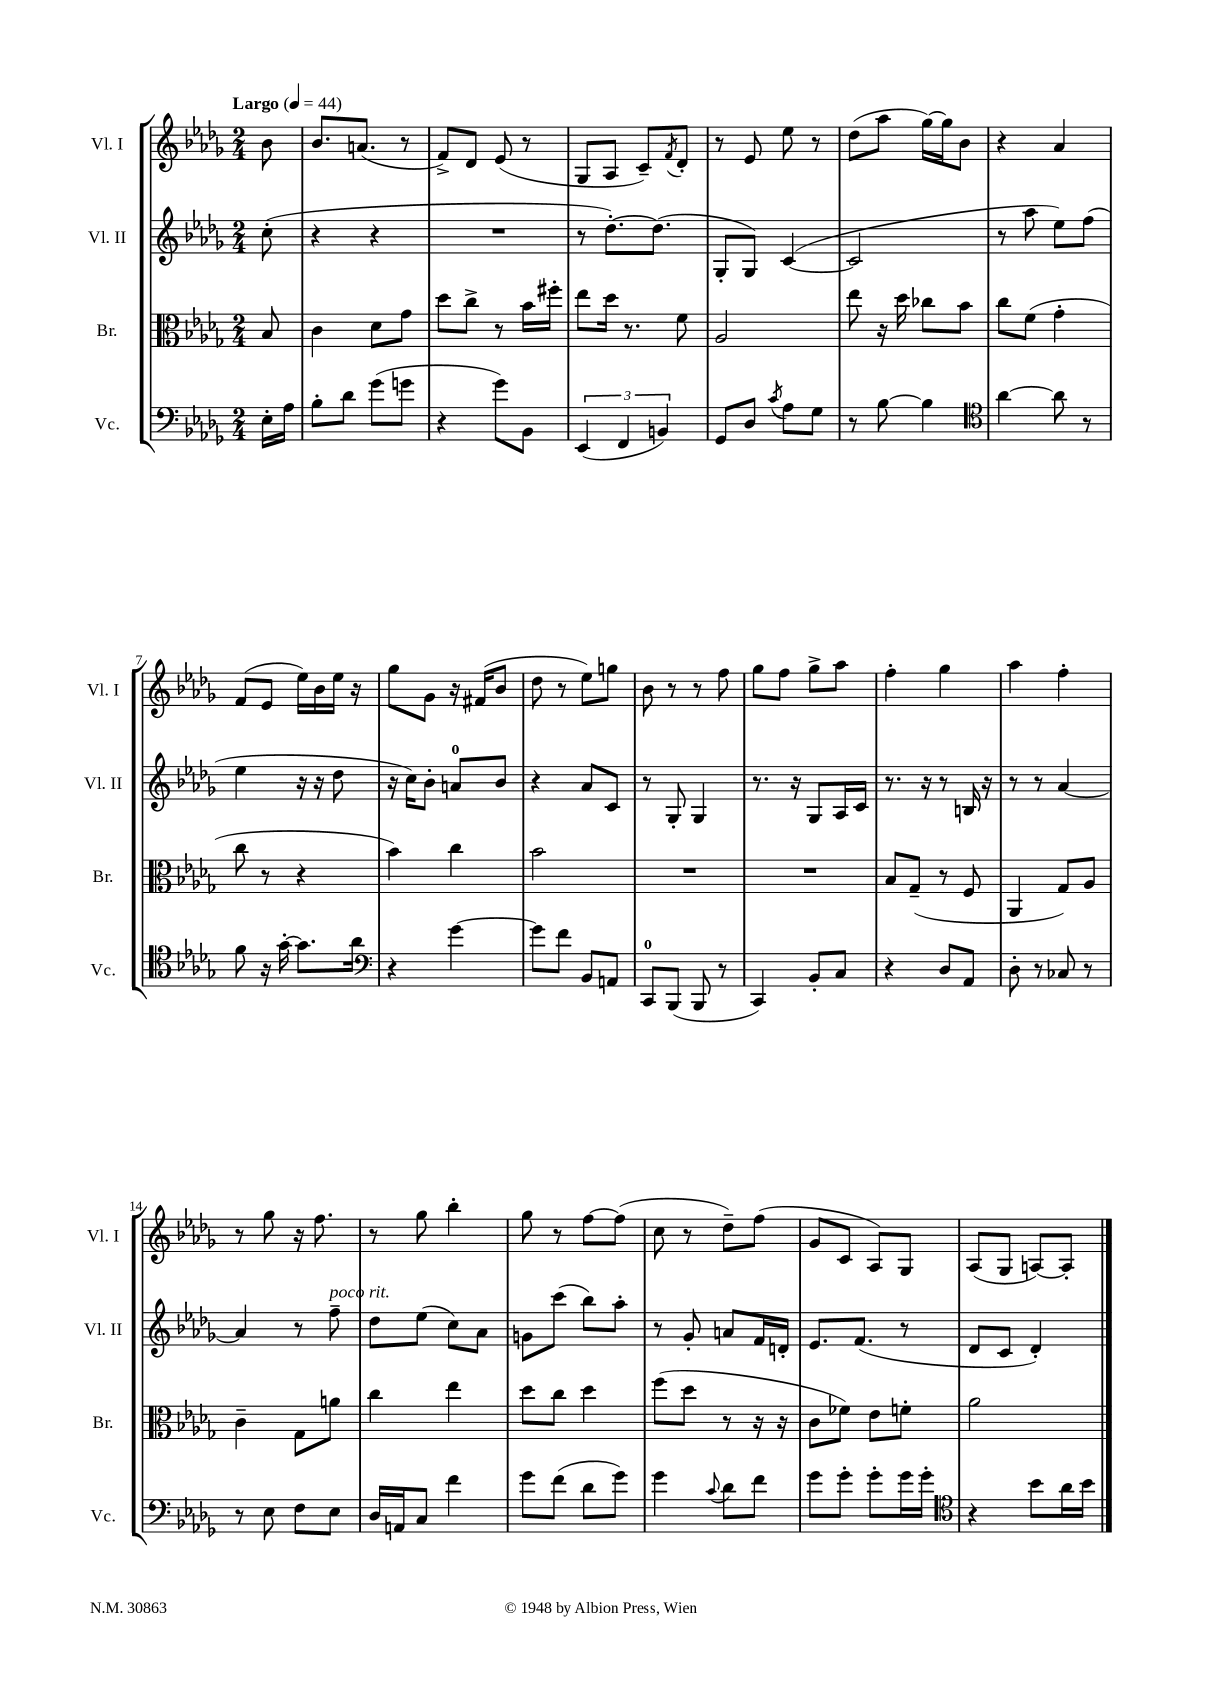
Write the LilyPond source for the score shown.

<<
\new StaffGroup <<
\new Staff = "s0" \with { instrumentName = "Vl. I" shortInstrumentName = "Vl. I" } {
    \clef treble \key des \major \numericTimeSignature \time 2/4 \partial 8 \tempo "Largo" 4 = 44
    bes'8 |
    bes'8. a'8.( r8 |
    f'8->) des'8 ees'8( r8 |
    ges8 aes8 c'8--) \acciaccatura { f'8 } des'8-. |
    r8 ees'8 ees''8 r8 |
    des''8( aes''8 ges''16~) ges''16 bes'8 |
    r4 aes'4 |
    f'8( ees'8 ees''16) bes'16 ees''16 r16 |
    ges''8 ges'8 r16 fis'16( bes'8 |
    des''8 r8 ees''8) g''8 |
    bes'8 r8 r8 f''8 |
    ges''8 f''8 ges''8-> aes''8 |
    f''4-. ges''4 |
    aes''4 f''4-. |
    r8 ges''8 r16 f''8. |
    r8 ges''8 bes''4-. |
    ges''8 r8 f''8~ f''8( |
    c''8 r8 des''8--) f''8( |
    ges'8 c'8 aes8) ges8 |
    aes8( ges8 a8~) a8-. \bar "|." |
}
\new Staff = "s1" \with { instrumentName = "Vl. II" shortInstrumentName = "Vl. II" } {
    \clef treble \key des \major \numericTimeSignature \time 2/4 \partial 8
    c''8-.( |
    r4 r4 |
    R2 |
    r8 des''8.~-.) des''8.( |
    ges8-. ges8) c'4~( |
    c'2 |
    r8 aes''8 ees''8) f''8( |
    ees''4 r16 r16 des''8 |
    r16 c''16) bes'8-. a'8-0 bes'8 |
    r4 aes'8 c'8 |
    r8 ges8-. ges4 |
    r8. r16 ges8 aes16 c'16 |
    r8. r16 r8 b16 r16 |
    r8 r8 aes'4~ |
    aes'4 r8 f''8--^\markup { \italic "poco rit." } |
    des''8 ees''8( c''8) aes'8 |
    g'8 c'''8( bes''8) aes''8-. |
    r8 ges'8-. a'8 f'16 d'16-. |
    ees'8. f'8.( r8 |
    des'8 c'8 des'4-.) \bar "|." |
}
\new Staff = "s2" \with { instrumentName = "Br." shortInstrumentName = "Br." } {
    \clef alto \key des \major \numericTimeSignature \time 2/4 \partial 8
    bes8 |
    c'4 des'8 ges'8 |
    des''8 c''8-> r8 bes'16 fis''16-. |
    ees''8 des''16 r8. f'8 |
    aes2 |
    ees''8 r16 des''16 ces''8 bes'8 |
    c''8 f'8( ges'4-. |
    c''8 r8 r4 |
    bes'4) c''4 |
    bes'2 |
    R2 |
    R2 |
    bes8 ges8--( r8 f8 |
    aes,4 ges8) aes8 |
    c'4-- ges8 a'8 |
    c''4 ees''4 |
    des''8 c''8 des''4 |
    f''8( des''8 r8 r16 r16 |
    c'8 fes'8) ees'8 f'8-. |
    aes'2 \bar "|." |
}
\new Staff = "s3" \with { instrumentName = "Vc." shortInstrumentName = "Vc." } {
    \clef bass \key des \major \numericTimeSignature \time 2/4 \partial 8
    ees16-. aes16 |
    bes8-. des'8 ges'8( g'8 |
    r4 ges'8) bes,8 |
    \tuplet 3/2 { ees,4( f,4 b,4) } |
    ges,8 des8 \acciaccatura { c'8 } aes8 ges8 |
    r8 bes8~ bes4 |
    \clef tenor aes'4~ aes'8 r8 |
    f'8 r16 ges'16~-. ges'8. aes'16 |
    \clef bass r4 ges'4~ |
    ges'8 f'8 bes,8 a,8 |
    c,8-0 bes,,8( bes,,8 r8 |
    c,4) bes,8-. c8 |
    r4 des8 aes,8 |
    des8-. r8 ces8 r8 |
    r8 ees8 f8 ees8 |
    des16 a,16 c8 f'4 |
    ges'8 f'8( des'8 ges'8) |
    ges'4 \appoggiatura { c'8 } des'8 f'8 |
    ges'8 ges'8-. ges'8-. ges'16 ges'16-. |
    \clef tenor r4 bes'8 aes'16 bes'16 \bar "|." |
}
>>
>>
